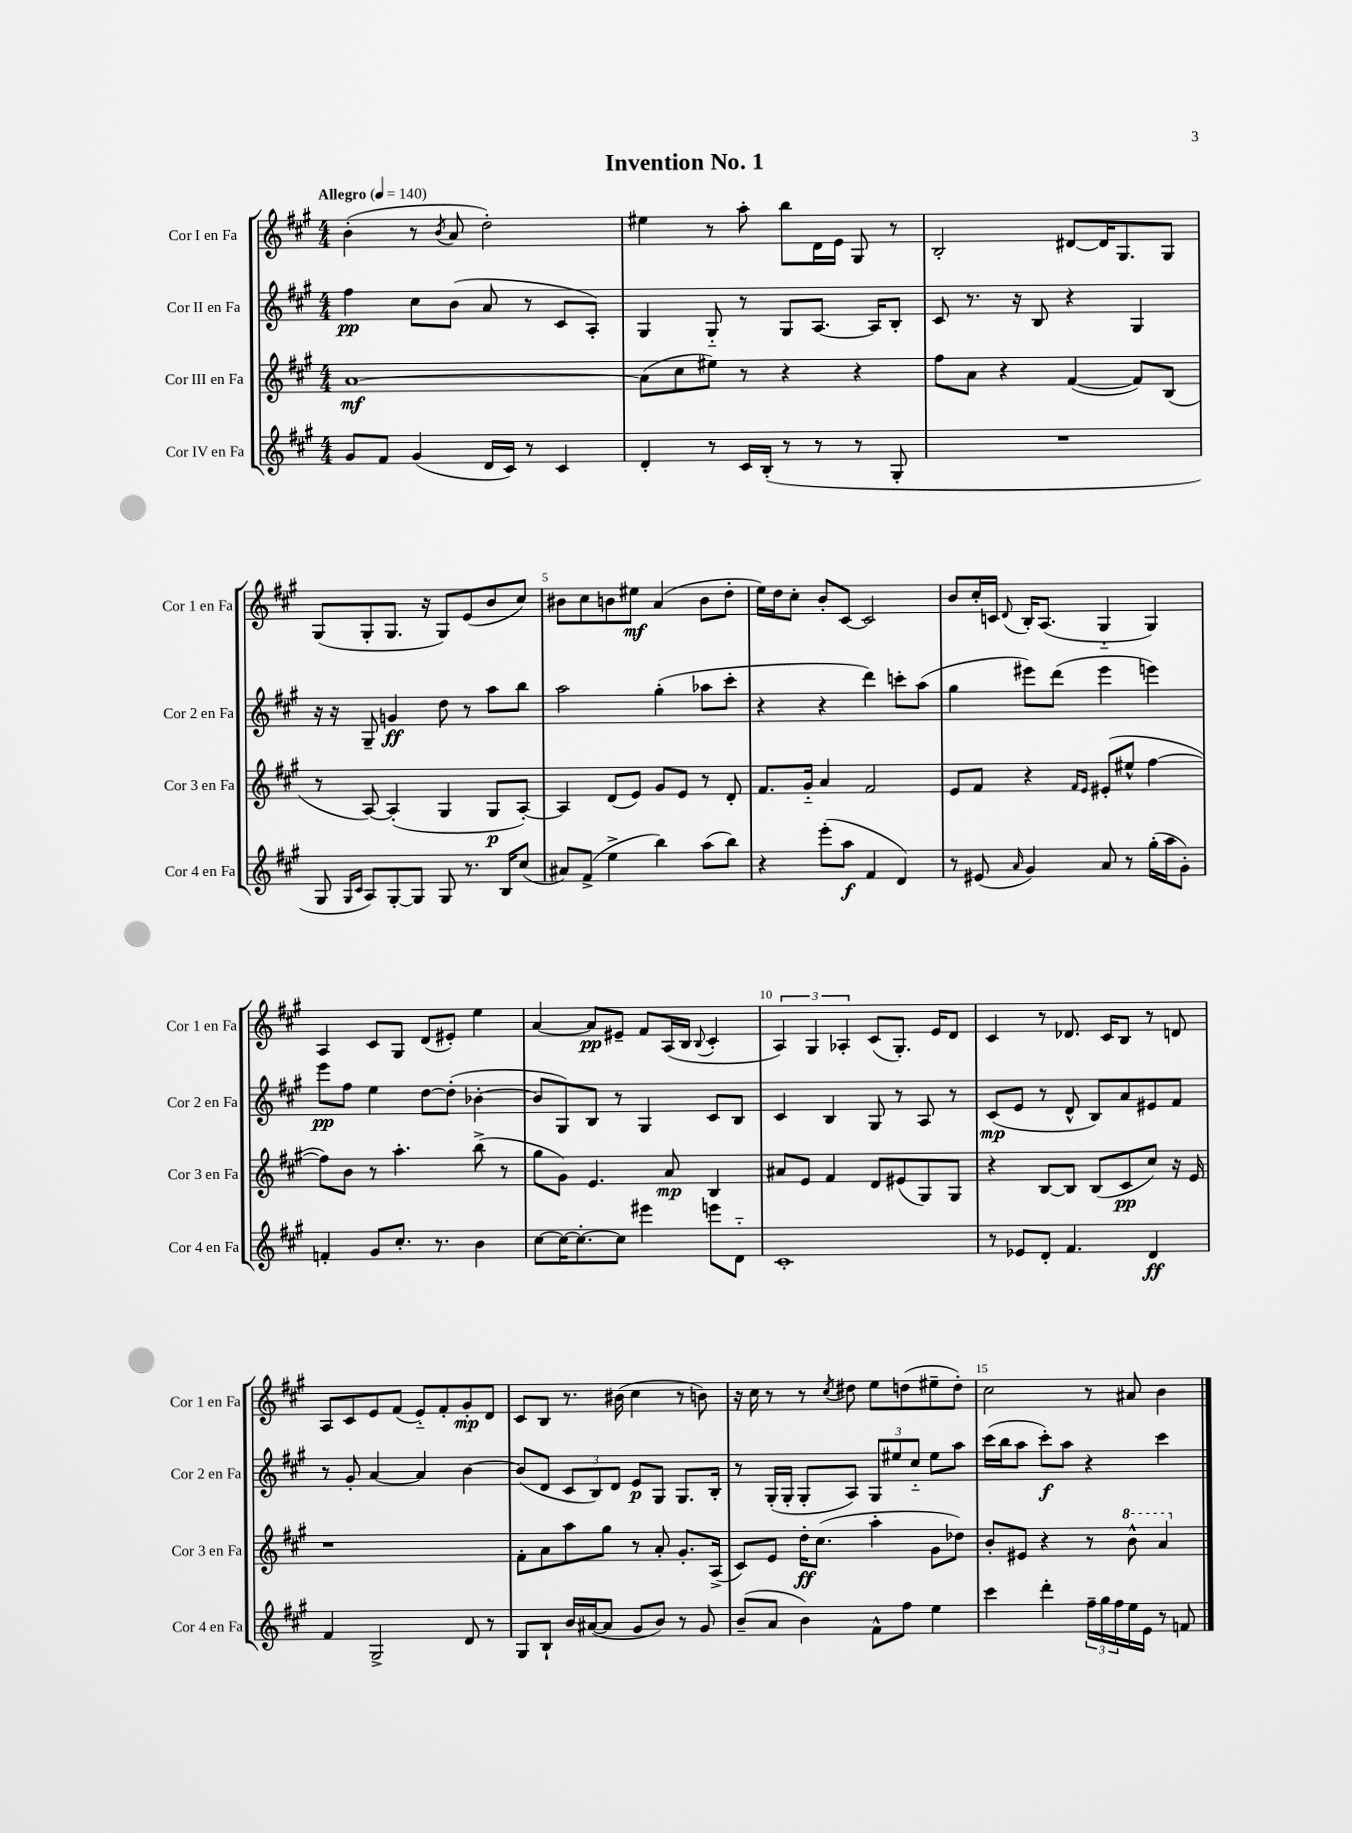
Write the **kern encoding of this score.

**kern	**dynam	**kern	**dynam	**kern	**dynam	**kern	**dynam
*part4	*part4	*part3	*part3	*part2	*part2	*part1	*part1
*staff4	*staff4	*staff3	*staff3	*staff2	*staff2	*staff1	*staff1
*I"Cor IV en Fa	*	*I"Cor III en Fa	*	*I"Cor II en Fa	*	*I"Cor I en Fa	*
*I'Cor 4 en Fa	*	*I'Cor 3 en Fa	*	*I'Cor 2 en Fa	*	*I'Cor 1 en Fa	*
*clefG2	*	*clefG2	*	*clefG2	*	*clefG2	*
*k[f#c#g#]	*	*k[f#c#g#]	*	*k[f#c#g#]	*	*k[f#c#g#]	*
*M4/4	*	*M4/4	*	*M4/4	*	*M4/4	*
*MM140	*	*MM140	*	*MM140	*	*MM140	*
=1	=1	=1	=1	=1	=1	=1	=1
!	!	!	!	!	!	!LO:TX:a:B:t=Allegro	!
8g#/L	.	[1a	mf	4ff#\	pp	(4b'\	.
8f#/J	.	.	.	.	.	.	.
(4g#/	.	.	.	8cc#\L	.	8r	.
.	.	.	.	.	.	8qb/	.
.	.	.	.	(8b\J	.	8a/	.
16d/LL	.	.	.	8a/	.	2dd'\)	.
16c#/JJ)	.	.	.	.	.	.	.
8r	.	.	.	8r	.	.	.
4c#/	.	.	.	8c#/L	.	.	.
.	.	.	.	8A'/J)	.	.	.
=2	=2	=2	=2	=2	=2	=2	=2
4d'/	.	(8a\L]	.	4G#/	.	4ee#X\	.
.	.	8cc#\	.	.	.	.	.
8r	.	8ee#X\J)	.	8G#/	.	8r	.
16c#/LL	.	8r	.	8r	.	8aa'\	.
(16B'/JJ	.	.	.	.	.	.	.
8r	.	4r	.	8G#/L	.	8bb\L	.
8r	.	.	.	[8.A/J	.	16d\L	.
.	.	.	.	.	.	16e\JJ	.
8r	.	4r	.	.	.	8G#/	.
.	.	.	.	16A/KL]	.	.	.
8G#'/	.	.	.	8B'/J	.	8r	.
=3	=3	=3	=3	=3	=3	=3	=3
1r	.	8ff#\L	.	8c#/	.	2B'/	.
.	.	8a\J	.	8.r	.	.	.
.	.	4r	.	.	.	.	.
.	.	.	.	16r	.	.	.
.	.	.	.	8B/	.	.	.
.	.	([4f#/	.	4r	.	[8d#X/L	.
.	.	.	.	.	.	16d#/K]	.
.	.	.	.	.	.	8.G#/	.
.	.	8f#/L])	.	4G#/	.	.	.
.	.	(8B/J	.	.	.	8G#/J	.
!!LO:LB:g=z
=4	=4	=4	=4	=4	=4	=4	=4
8G#/	.	8r	.	16r	.	(8G#/L	.
.	.	.	.	16r	.	.	.
16qqG#/LL	.	.	.	.	.	.	.
16qqc#/JJ	.	.	.	.	.	.	.
8A/L)	.	[8A/)	.	8G#~/	.	8G#'/	.
[8G#'/	.	(4A'/]	.	4gn/	ff	8.G#/J	.
8G#/J]	.	.	.	.	.	.	.
.	.	.	.	.	.	16r	.
8G#/	.	4G#/	.	8dd\	.	8G#/L)	.
8.r	.	.	.	8r	.	(8e/	.
.	.	8G#/L	p	8aa\L	.	8b/	.
16B/KL	.	.	.	.	.	.	.
(8cc#/J	.	[8A'/J)	.	8bb\J	.	8cc#/J)	.
=5	=5	=5	=5	=5	=5	=5	=5
8a#X/L)	.	4A/]	.	2aa\	.	8b#X\L	.
(8f#^/J	.	.	.	.	.	8cc#\	.
4ee^\	.	(8d/L	.	.	.	8bn\	.
.	.	8e/J)	.	.	.	8ee#X\J	mf
4bb\)	.	8g#/L	.	(4gg#'\	.	(4a/	.
.	.	8e/J	.	.	.	.	.
(8aa\L	.	8r	.	8aa-X\L	.	8b\L	.
8bb\J)	.	8d'/	.	8ccc#'\J	.	8dd'\J	.
=6	=6	=6	=6	=6	=6	=6	=6
4r	.	8.f#/L	.	4r	.	16ee\LL)	.
.	.	.	.	.	.	16dd\J	.
.	.	.	.	.	.	8cc#'\J	.
.	.	16g#/Jk	.	.	.	.	.
(8eee'\L	.	4a/	.	4r	.	8b'/L	.
8aa\J	f	.	.	.	.	[8c#/J	.
4f#/	.	2f#/	.	4ddd\)	.	2c#/]	.
4d/)	.	.	.	8cccn'\L	.	.	.
.	.	.	.	(8aa\J	.	.	.
=7	=7	=7	=7	=7	=7	=7	=7
8r	.	8e/L	.	4gg#\	.	8b/L	.
(8e#X/	.	8f#/J	.	.	.	16cc#'/L	.
.	.	.	.	.	.	16cn/JJ	.
16qqa/	.	.	.	.	.	8qqd/	.
4g#/)	.	4r	.	8eee#X\L)	.	16B'/KL	.
.	.	.	.	.	.	(8.A/J	.
.	.	.	.	(8ddd\J	.	.	.
.	.	16qqf#/LL	.	.	.	.	.
.	.	16qqe/JJ	.	.	.	.	.
8a/	.	(8e#X'/L	.	4eee#\	.	4G#/	.
8r	.	8ee#X^^/J	.	.	.	.	.
(16gg#'\LL	.	[4ff#\	.	4eeen\)	.	4G#/)	.
16aa\J	.	.	.	.	.	.	.
8g#'\J)	.	.	.	.	.	.	.
!!LO:LB:g=z
=8	=8	=8	=8	=8	=8	=8	=8
4fn'/	.	8ff#\L])	.	8eee\L	pp	4A/	.
.	.	8b\J	.	8ff#\J	.	.	.
8g#/L	.	8r	.	4ee\	.	8c#/L	.
8.cc#'/J	.	4.aa'\	.	.	.	8G#/J	.
.	.	.	.	[8dd\L	.	(8d/L	.
8.r	.	.	.	.	.	.	.
.	.	.	.	(8dd'\J]	.	8e#X'/J)	.
4b\	.	(8bb^\	.	[4b-X'\	.	4ee\	.
.	.	8r	.	.	.	.	.
=9	=9	=9	=9	=9	=9	=9	=9
[8cc#\L	.	8gg#\L	.	8b-/L]	.	[4a/	.
16cc#\K_	.	8g#\J)	.	8G#/)	.	.	.
8.cc#'\_	.	.	.	.	.	.	.
.	.	4.e/	.	8B/J	.	8a/L]	pp
8cc#\J]	.	.	.	8r	.	8e#X~/J	.
4eee#X\	.	.	.	4G#/	.	8f#/L	.
.	.	8a/	mp	.	.	(16A/L	.
.	.	.	.	.	.	16B/JJ	.
.	.	.	.	.	.	8qqB/	.
8eeen\L	.	4B/	.	8c#/L	.	4c#'/	.
8d\J	.	.	.	8B/J	.	.	.
=10	=10	=10	=10	=10	=10	=10	=10
1c#'	.	8a#X/L	.	4c#/	.	6A/)	.
.	.	8e/J	.	.	.	.	.
.	.	.	.	.	.	6G#/	.
.	.	4f#/	.	4B/	.	.	.
.	.	.	.	.	.	6A-X'/	.
.	.	8d/L	.	8G#/	.	(8c#/L	.
.	.	(8e#X/	.	8r	.	8.G#'/J)	.
.	.	8G#/)	.	8A/	.	.	.
.	.	.	.	.	.	16e/KL	.
.	.	8G#/J	.	8r	.	8d/J	.
=11	=11	=11	=11	=11	=11	=11	=11
8r	.	4r	.	(8c#/L	mp	4c#/	.
8e-X/L	.	.	.	8e/J	.	.	.
8d'/J	.	[8B/L	.	8r	.	8r	.
4.f#/	.	8B/J]	.	8d^^/	.	8.d-X/	.
.	.	(8B/L	.	8B/L)	.	.	.
.	.	.	.	.	.	16c#/KL	.
.	.	8c#/	pp	8a/	.	8B/J	.
4d/	ff	8cc#/J)	.	8e#X/	.	8r	.
.	.	16r	.	8f#/J	.	8dn/	.
.	.	16e/	.	.	.	.	.
!!LO:LB:g=z
=12	=12	=12	=12	=12	=12	=12	=12
4f#/	.	1r	.	8r	.	8A/L	.
.	.	.	.	8g#'/	.	8c#/	.
2G#^/	.	.	.	[4a/	.	8e/	.
.	.	.	.	.	.	(8f#/J	.
.	.	.	.	4a/]	.	8e/L)	.
.	.	.	.	.	.	8f#'/	.
8d/	.	.	.	[4b\	.	8g#'/	mp
8r	.	.	.	.	.	8d/J	.
=13	=13	=13	=13	=13	=13	=13	=13
8G#/L	.	8f#'\L	.	(8b/L]	.	8c#/L	.
8B`/J	.	8a\	.	8d/J	.	8B/J	.
16b/LL	.	8aa\	.	12c#/L	.	8.r	.
([16a#X/J	.	.	.	.	.	.	.
.	.	.	.	12B/)	.	.	.
8a#/J]	.	8gg#\J	.	.	.	.	.
.	.	.	.	12d/J	.	.	.
.	.	.	.	.	.	(16b#X\	.
8g#/L	.	8r	.	8e/L	p	4cc#\	.
8b/J)	.	8a'/	.	8G#/J	.	.	.
8r	.	8.g#'/L	.	8.G#/L	.	8r	.
8g#/	.	.	.	.	.	8bn\)	.
.	.	(16A^/Jk	.	16B'/Jk	.	.	.
=14	=14	=14	=14	=14	=14	=14	=14
(8b~/L	.	8c#/L)	.	8r	.	16r	.
.	.	.	.	.	.	16cc#\	.
8a/J	.	8e/J	.	(16G#'/LL	.	8r	.
.	.	.	.	16G#'/JJ	.	.	.
4b\)	.	16dd'\KL	ff	8G#'/L	.	8r	.
.	.	(8.cc#\J	.	.	.	.	.
.	.	.	.	.	.	8qcc#/	.
.	.	.	.	8A/J)	.	8dd#X\	.
8f#^^\L	.	4aa'\	.	12G#/L	.	8ee\L	.
.	.	.	.	12ee#X/	.	.	.
8ff#\J	.	.	.	.	.	(8ddn\	.
.	.	.	.	12cc#/J	.	.	.
4ee\	.	8g#\L	.	8ee#\L	.	8ee#X~\	.
.	.	8dd-X\J)	.	8aa\J	.	8dd'\J)	.
=15	=15	=15	=15	=15	=15	=15	=15
4ccc#\	.	8b'/L	.	(16ccc#\LL	.	2cc#\	.
.	.	.	.	16bb\J	.	.	.
.	.	8e#X/J	.	8aa\J	.	.	.
4ddd'\	.	4r	.	8ccc#'\L)	f	.	.
.	.	.	.	8aa\J	.	.	.
24ff#~\LL	.	8r	.	4r	.	8r	.
24gg#\	.	.	.	.	.	.	.
24ff#\	.	.	.	.	.	.	.
*	*	*8va	*	*	*	*	*
16ee\	.	8bb^^\	.	.	.	8a#X/	.
16e\JJ	.	.	.	.	.	.	.
8r	.	4aa/	.	4ccc#\	.	4b\	.
8fn/	.	.	.	.	.	.	.
*	*	*X8va	*	*	*	*	*
==	==	==	==	==	==	==	==
*-	*-	*-	*-	*-	*-	*-	*-
